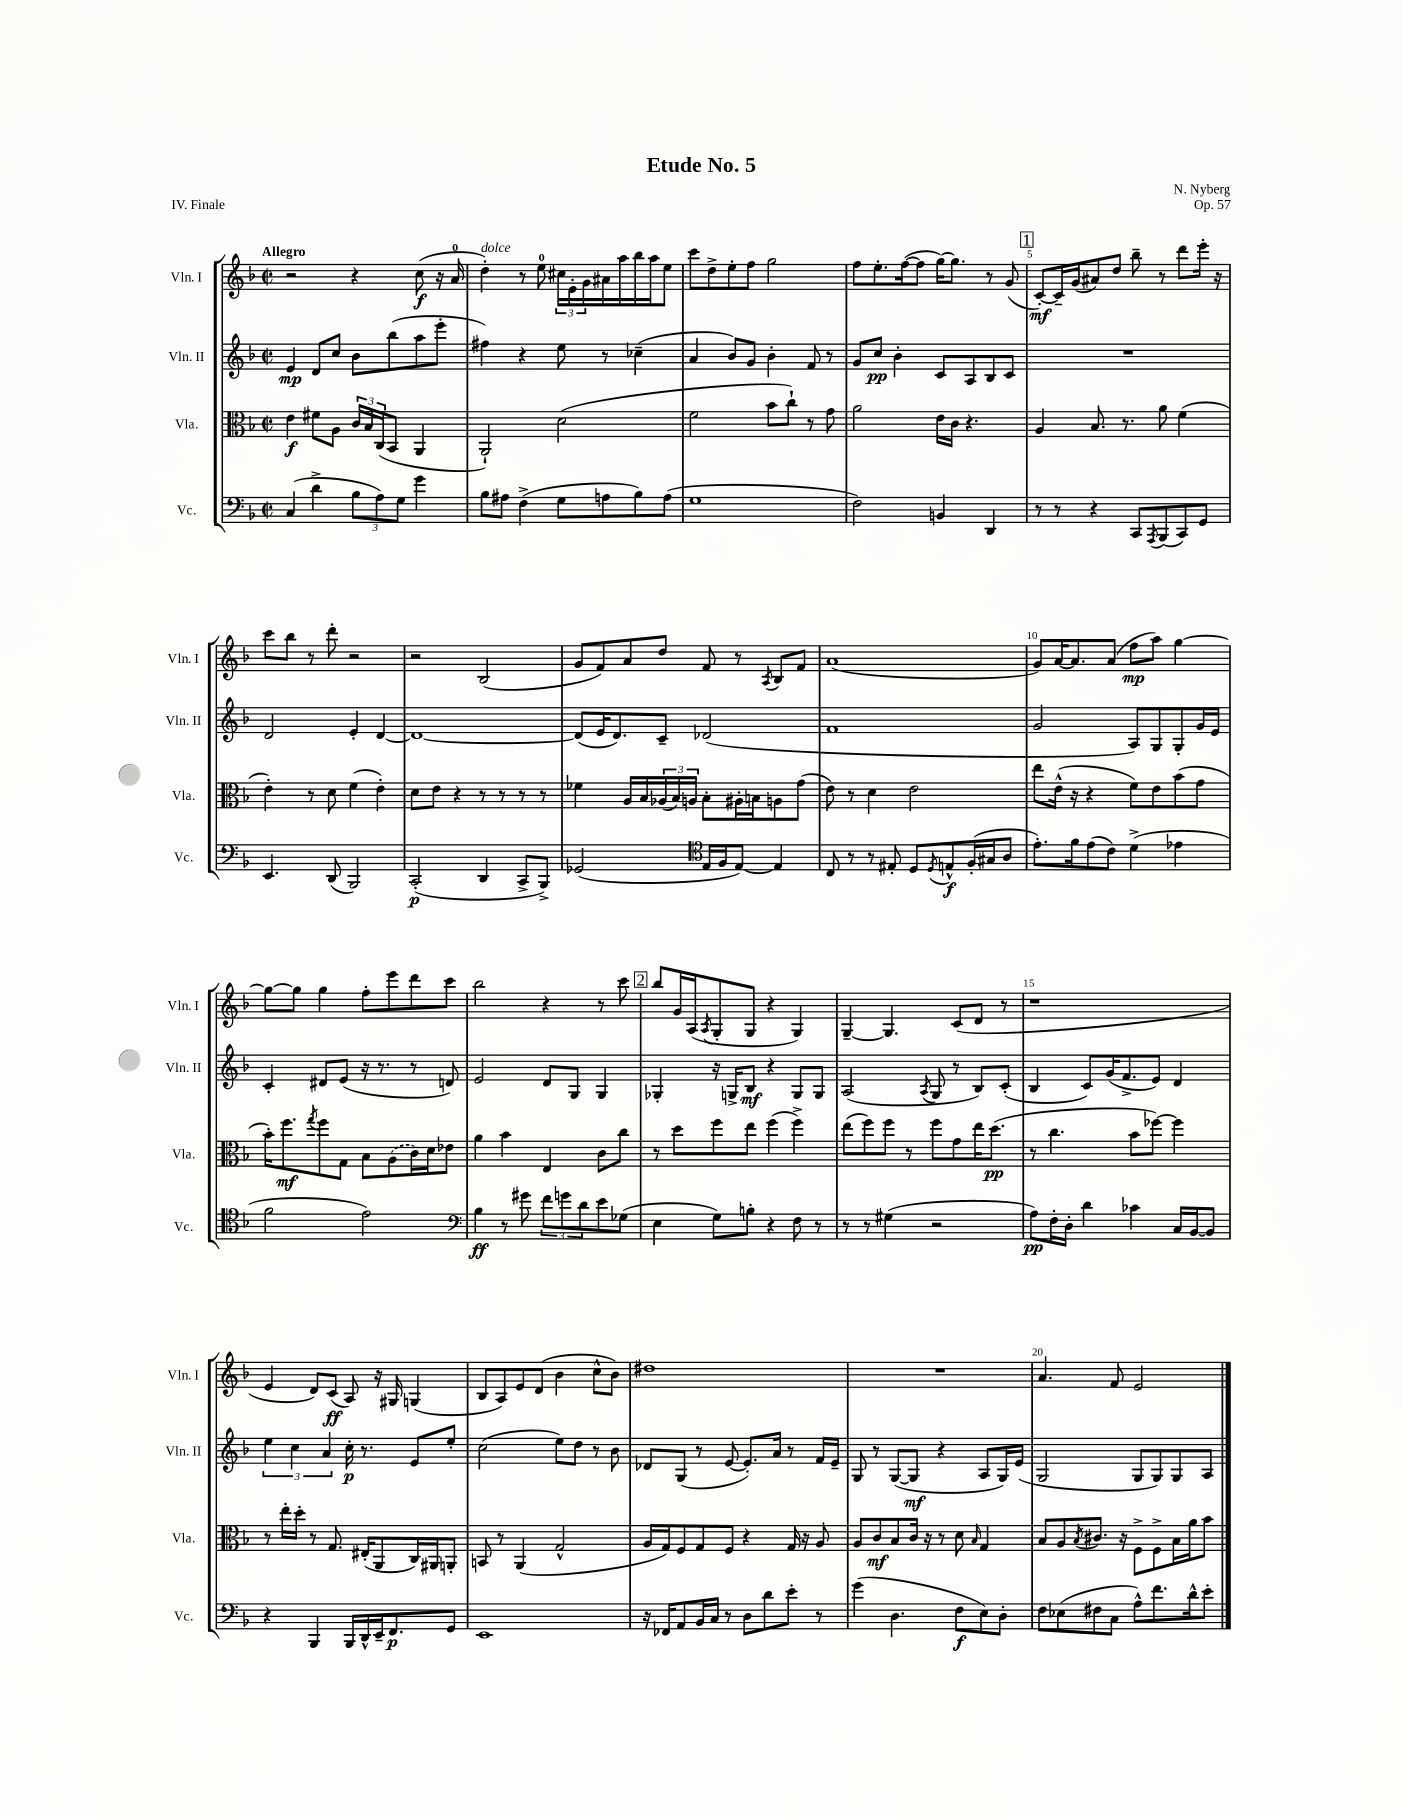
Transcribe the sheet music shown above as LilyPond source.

\header { title = "Etude No. 5" composer = "N. Nyberg" opus = "Op. 57" piece = "IV. Finale" }
<<
\new StaffGroup <<
\new Staff = "s0" \with { instrumentName = "Vln. I" shortInstrumentName = "Vln. I" } {
    \clef treble \key f \major \defaultTimeSignature \time 2/2 \tempo "Allegro"
    r2 r4 c''8\f( r16 a'16-0 |
    d''4-.^\markup { \italic "dolce" }) r8 e''8-0 \tuplet 3/2 { cis''16 e'16-. g'16 } ais'16 a''16 bes''16 a''16 e''8 |
    c'''8 d''8-> e''8-. f''8 g''2 |
    f''8 e''8.-. f''16~( f''8 g''16~) g''8. r8 g'8( |
    \mark \markup { \box "1" } c'8~-.\mf) c'16-- g'16( ais'8) d''8 bes''8-- r8 d'''8 e'''16-. r16 |
    c'''8 bes''8 r8 d'''8-. r2 |
    r2 bes2( |
    g'8 f'8) a'8 d''8 f'8 r8 \acciaccatura { a8 } bes8 f'8 |
    a'1( |
    g'8) a'16~ a'8. a'8( f''8\mp a''8) g''4~ |
    g''8~ g''8 g''4 f''8-. e'''8 d'''8 c'''8 |
    bes''2 r4 r8 c'''8 |
    \mark \markup { \box "2" } bes''8 g'16 a16( \acciaccatura { a8 } g8-. g8 r4 g4) |
    g4~-- g4. c'8( d'8 r8 |
    r1 |
    e'4 d'8) c'8\ff( a8) r16 gis16 g4( |
    bes8 a8) e'8 d'8( bes'4 c''8-^ bes'8) |
    dis''1 |
    R1 |
    a'4. f'8 e'2 \bar "|." |
}
\new Staff = "s1" \with { instrumentName = "Vln. II" shortInstrumentName = "Vln. II" } {
    \clef treble \key f \major \defaultTimeSignature \time 2/2
    e'4\mp d'8 c''8 bes'8 bes''8( a''8 e'''8-. |
    fis''4) r4 e''8 r8 ces''4--( |
    a'4 bes'8) g'8 bes'4-. f'8 r8 |
    g'8 c''8\pp bes'4-. c'8 a8 bes8 c'8 |
    \mark \markup { \box "1" } R1 |
    d'2 e'4-. d'4~ |
    d'1~ |
    d'8( e'16 d'8.) c'8-- des'2( |
    f'1 |
    g'2 a8) g8 g8-. g'16 e'16 |
    c'4-. dis'8 e'8( r16 r8. r8 d'8) |
    e'2 d'8 g8 g4 |
    \mark \markup { \box "2" } ges4-. r16 g16-> bes8\mf r4 g8 g8 |
    a2( \acciaccatura { a8 } g8 r8 bes8) c'8-.( |
    bes4 c'8) g'16( f'8.-> e'8) d'4 |
    \tuplet 3/2 { e''4 c''4 a'4 } c''16-.\p r8. e'8 e''8-. |
    c''2( e''8) d''8 r8 bes'8 |
    des'8 g8( r8 e'8~ e'8.-.) a'16 r8 f'16 e'16-- |
    g8 r8 g8~( g8\mf r4 a8 g16) e'16( |
    g2 g8 g8) g8 a8 \bar "|." |
}
\new Staff = "s2" \with { instrumentName = "Vla." shortInstrumentName = "Vla." } {
    \clef alto \key f \major \defaultTimeSignature \time 2/2
    e'4\f fis'8 a8 \tuplet 3/2 { c'16 bes16 c16( } bes,8 a,4 |
    a,2-!) d'2( |
    f'2 bes'8 c''8-!) r8 g'8 |
    a'2 e'16 c'16 r4. |
    \mark \markup { \box "1" } a4 bes8. r8. a'8 f'4( |
    e'4-.) r8 d'8 f'4( e'4-.) |
    d'8 e'8 r4 r8 r8 r8 r8 |
    fes'4 a16 bes16 \tuplet 3/2 { aes16( bes16) a16 } bes8-. ais16-. b16 a8 g'8( |
    e'8) r8 d'4 e'2 |
    e''8 e'16-^( r16 r4 f'8) e'8 bes'8( g'8 |
    bes'16-.) f''8.\mf \acciaccatura { g''8 } f''8 g8 bes8 \once \slurDashed a8( c'16) d'16 ees'8 |
    a'4 bes'4 e4 c'8 c''8 |
    \mark \markup { \box "2" } r8 d''8 f''8 e''8 f''4( f''4->) |
    e''8( f''8) f''8 r8 f''8 g'8 e''16 d''8.\pp( |
    r8 c''4. bes'8 fes''8~) fes''4 |
    r8 e''16-. d''16-. r8 g8. eis16-.( a,8 c16) ais,16 a,8-. |
    b,8 r8 a,4( g2-^ |
    a16 g16) f8 g8 f8 r4 g16 r16 a8 |
    a8 c'8\mf bes8 c'16 r16 r8 d'8 \grace { bes16 } g4 |
    bes8 a8 \acciaccatura { bes8 } cis'8. r16 f8-> f8-> bes16 a'16 bes'8 \bar "|." |
}
\new Staff = "s3" \with { instrumentName = "Vc." shortInstrumentName = "Vc." } {
    \clef bass \key f \major \defaultTimeSignature \time 2/2
    c4( d'4-> \tuplet 3/2 { bes8 a8) g8 } g'4 |
    bes8 ais8 f4->( g8 a8 bes8) a8( |
    g1 |
    f2) b,4 d,4 |
    \mark \markup { \box "1" } r8 r8 r4 c,8 \acciaccatura { a,,8 } bes,,8( c,8) g,8 |
    e,4. d,8( bes,,2) |
    c,2-.\p( d,4 c,8-> bes,,8->) |
    ges,2( \clef tenor e16 f16 e8~) e4 |
    c8 r8 r8 eis8-. d8 \acciaccatura { d8 } e8-^\f f16-.( gis16 a8 |
    e'8.-.) f'16 e'8( c'8) d'4->( ees'4 |
    f'2 e'2) |
    \clef bass bes4\ff r8 gis'8 \tuplet 3/2 { f'8 g'8 d'8 } e'8 ges8( |
    \mark \markup { \box "2" } e4 g8) b8-. r4 f8 r8 |
    r8 r8 gis4( r2 |
    a8\pp) f16-. d16-. d'4 ces'4 c16 bes,16~ bes,8 |
    r4 bes,,4 bes,,16 d,16-^ e,16-- f,8.\p g,8 |
    e,1 |
    r16 fes,16 a,8 bes,16 c16 r8 d8 d'8 e'8-. r8 |
    g'4( d4. f8\f e8) d8-. |
    f8 ees8( fis8 c8 a8-^) f'8. d'16-^ e'8-. \bar "|." |
}
>>
>>
\layout { \context { \Score \override BarNumber.break-visibility = ##(#f #t #t) barNumberVisibility = #(every-nth-bar-number-visible 5) } }
